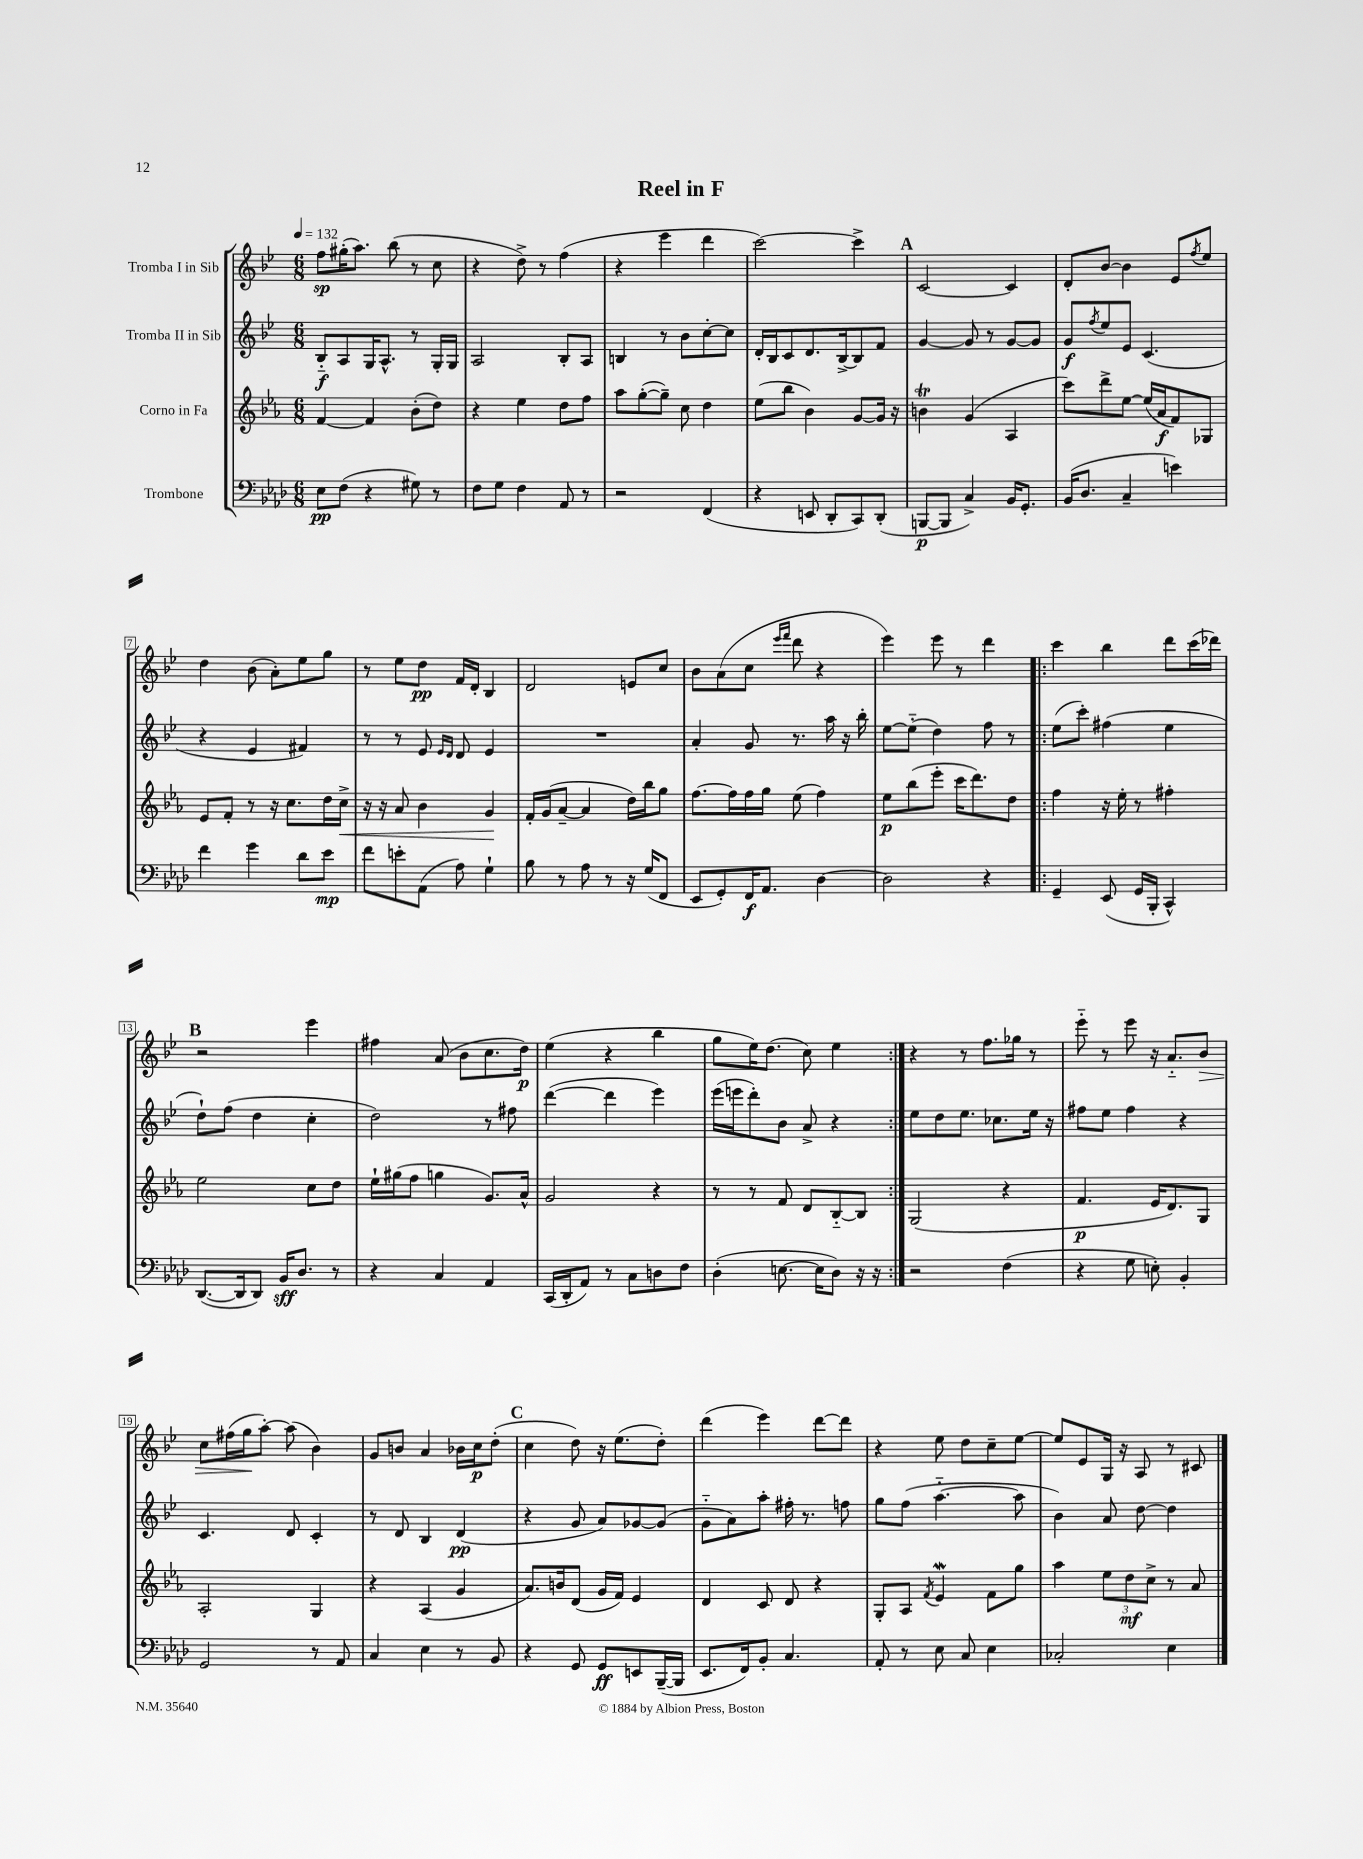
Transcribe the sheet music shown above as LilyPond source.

\header { title = "Reel in F" }
<<
\new StaffGroup <<
\new Staff = "s0" \with { instrumentName = "Tromba I in Sib" } {
    \clef treble \key bes \major \numericTimeSignature \time 6/8 \tempo 4 = 132
    f''8\sp gis''16-.( a''8.) bes''8( r8 c''8 |
    r4 d''8->) r8 f''4( |
    r4 ees'''4 d'''4 |
    c'''2~) c'''4-> |
    \mark \markup { \bold "A" } c'2~ c'4 |
    d'8-. bes'8~ bes'4 ees'8 \acciaccatura { f''8 } ees''8 |
    d''4 bes'8( a'8-.) ees''8 g''8 |
    r8 ees''8 d''8\pp f'16 d'16-. bes4 |
    d'2 e'8 c''8 |
    bes'8 a'8( c''8 \grace { ees'''16 f'''16 } d'''8 r4 |
    ees'''4) ees'''8 r8 d'''4 |
    \repeat volta 2 { c'''4 bes''4 d'''8 c'''16( des'''16) |
    \mark \markup { \bold "B" } r2 ees'''4 |
    fis''4 a'8( bes'8 c''8. d''16\p) |
    ees''4( r4 bes''4 |
    g''8 ees''16) d''8.( c''8) ees''4 | }
    r4 r8 f''8. ges''16 r8 |
    ees'''8-_ r8 ees'''8 r16 a'8.-_ bes'8\> |
    c''8 fis''16( g''16\! a''8~-.) a''8( bes'4) |
    g'8 b'8 a'4 bes'16 c''16\p d''8-.( |
    \mark \markup { \bold "C" } c''4 d''8) r16 ees''8.( d''8-.) |
    d'''4( ees'''4) d'''8~ d'''8 |
    r4 ees''8 d''8 c''8-- ees''8~ |
    ees''8 ees'8 g16 r16 a8 r8 cis'8 \bar "|." |
}
\new Staff = "s1" \with { instrumentName = "Tromba II in Sib" } {
    \clef treble \key bes \major \numericTimeSignature \time 6/8
    bes8-_\f a8 g16 a8.-^ r8 g16-. g16 |
    a2 bes8-. a8 |
    b4 r8 bes'8 c''8~-. c''8 |
    d'16-. bes16 c'8 d'8. bes16~-> bes8 f'8 |
    \mark \markup { \bold "A" } g'4~ g'8 r8 g'8~ g'8 |
    g'8\f \acciaccatura { f''8 } ees''8 ees'8 c'4.( |
    r4 ees'4 fis'4) |
    r8 r8 ees'8 \grace { ees'16 d'16 } d'8 ees'4 |
    R2. |
    a'4-. g'8 r8. a''16 r16 bes''16-. |
    ees''8~ ees''8-_( d''4) f''8 r8 |
    \repeat volta 2 { ees''8( c'''8-.) fis''4( ees''4 |
    \mark \markup { \bold "B" } d''8-!) f''8( d''4 c''4-. |
    d''2) r8 fis''8 |
    d'''4~( d'''4 ees'''4) |
    ees'''16( e'''16 d'''8-.) bes'8 a'8-> r4 | }
    ees''8 d''8 ees''8. ces''8. ees''16 r16 |
    fis''8 ees''8 fis''4 r4 |
    c'4. d'8 c'4-. |
    r8 d'8 bes4 d'4\pp( |
    \mark \markup { \bold "C" } r4 g'8 a'8) ges'8~ ges'8( |
    g'8-_ a'8) a''8-. fis''16-. r8. f''8 |
    g''8 f''8( a''4.~-_ a''8 |
    bes'4) a'8 d''8~ d''4 \bar "|." |
}
\new Staff = "s2" \with { instrumentName = "Corno in Fa" } {
    \clef treble \key ees \major \numericTimeSignature \time 6/8
    f'4~ f'4 bes'8-.( d''8) |
    r4 ees''4 d''8 f''8 |
    aes''8 g''8~-.( g''8--) c''8 d''4 |
    ees''8( bes''8 bes'4) g'8~ g'16 r16 |
    \mark \markup { \bold "A" } b'4\trill g'4( aes4 |
    c'''8) d'''8-> ees''8~ ees''16( aes'16\f f'8) ges8 |
    ees'8 f'8-. r8 r16 c''8. d''16 c''16->\< |
    r16 r16 aes'8 bes'4 g'4\! |
    f'16-. g'16( aes'8~-- aes'4 d''16) bes''16 g''8 |
    f''8.~ f''16 f''16 g''16 ees''8( f''4) |
    ees''8\p bes''8( ees'''8-. c'''16 d'''8.) d''8 |
    \repeat volta 2 { f''4 r16 ees''16-. r8 fis''4-. |
    \mark \markup { \bold "B" } ees''2 c''8 d''8 |
    ees''16-! gis''16( f''8 g''4 g'8.) aes'16-^ |
    g'2 r4 |
    r8 r8 f'8 d'8 bes8~-_ bes8 | }
    g2( r4 |
    f'4.\p ees'16 d'8.) g8 |
    aes2-. g4 |
    r4 aes4( g'4 |
    \mark \markup { \bold "C" } aes'8.) b'16 d'8( g'16 f'16) ees'4 |
    d'4 c'8 d'8 r4 |
    g8-. aes8 \acciaccatura { f'8 } ees'4\mordent f'8 g''8 |
    aes''4 \tuplet 3/2 { ees''8 d''8\mf c''8-> } r8 aes'8 \bar "|." |
}
\new Staff = "s3" \with { instrumentName = "Trombone" } {
    \clef bass \key aes \major \numericTimeSignature \time 6/8
    ees8\pp f8( r4 gis8) r8 |
    f8 g8 f4 aes,8 r8 |
    r2 f,4( |
    r4 e,8 des,8-. c,8) des,8-.( |
    \mark \markup { \bold "A" } b,,8~\p b,,8 c4->) bes,16 g,8.-. |
    bes,16( des8. c4-- e'4) |
    f'4 g'4 des'8 ees'8\mp |
    f'8 e'8-. aes,8( aes8) g4-! |
    bes8 r8 aes8 r8 r16 g16( f,8 |
    ees,8 g,8-.) f,16\f aes,8. des4~ |
    des2 r4 |
    \repeat volta 2 { g,4-- ees,8( g,16 bes,,16-. c,4-^) |
    \mark \markup { \bold "B" } des,8.~( des,16 des,8) bes,16\sff des8. r8 |
    r4 c4 aes,4 |
    c,16( des,16-. aes,8) r8 c8 d8 f8 |
    des4-.( e8.~ e16 des8) r16 r16 | }
    r2 f4( |
    r4 g8 e8-.) bes,4-. |
    g,2 r8 aes,8 |
    c4 ees4 r8 bes,8 |
    \mark \markup { \bold "C" } r4 g,8 g,8\ff e,8 bes,,16~--( bes,,16 |
    ees,8. f,16) bes,8-. c4. |
    aes,8-. r8 ees8 c8 ees4 |
    ces2-. ees4 \bar "|." |
}
>>
>>
\layout { \context { \Score \override BarNumber.stencil = #(make-stencil-boxer 0.1 0.3 ly:text-interface::print) } }
